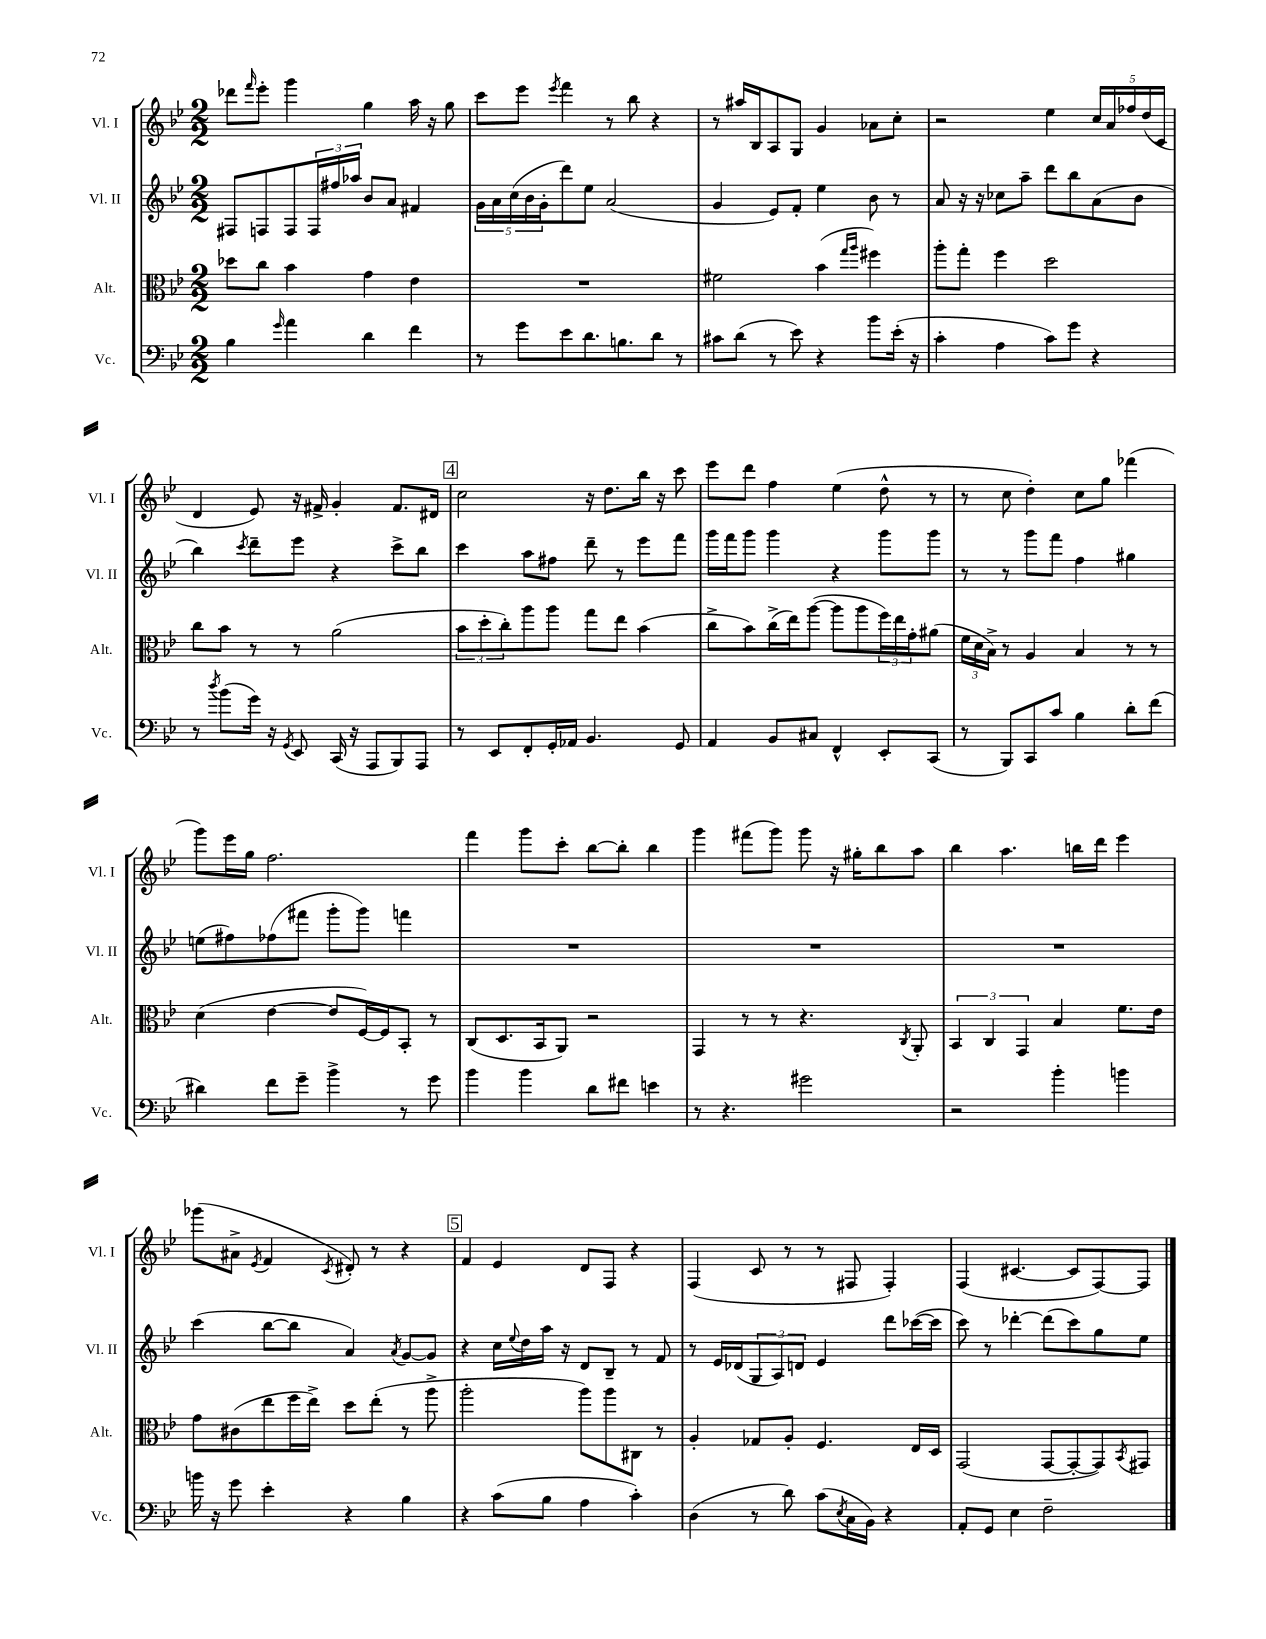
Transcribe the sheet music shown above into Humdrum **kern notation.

**kern	**kern	**kern	**kern
*part4	*part3	*part2	*part1
*staff4	*staff3	*staff2	*staff1
*I"Vc.	*I"Alt.	*I"Vl. II	*I"Vl. I
*I'Vc.	*I'Alt.	*I'Vl. II	*I'Vl. I
*clefF4	*clefC3	*clefG2	*clefG2
*k[b-e-]	*k[b-e-]	*k[b-e-]	*k[b-e-]
*M2/2	*M2/2	*M2/2	*M2/2
=58	=58	=58	=58
4B-\	8dd-X\L	8F#X/L	8ddd-X\L
.	.	.	16qqfff/
.	8cc\J	8Fn/	8eee-'\J
16qqg/	.	.	.
4a\	4b-\	8F/	4ggg\
.	.	24F/L	.
.	.	24ff#X/	.
.	.	24aa-X/JJ	.
4d\	4g\	8b-/L	4gg\
.	.	8a/J	.
4f\	4e-\	4f#X/	16aa\
.	.	.	16r
.	.	.	8gg\
=59	=59	=59	=59
8r	1r	20g\LL	8ccc\L
.	.	20a\	.
.	.	(20cc\	.
8g\L	.	.	8eee-\J
.	.	20b-\	.
.	.	20g'\J	.
.	.	.	8qeee-/
8e-\	.	8ddd\)	4fff\
8.d\	.	8ee-\J	.
.	.	(2a/	8r
8.Bn\	.	.	.
.	.	.	8bb-\
8d\J	.	.	4r
8r	.	.	.
=60	=60	=60	=60
8c#X\L	2f#X\	4g/	8r
(8d\J	.	.	16aa#X/LL
.	.	.	16B-/J
8r	.	8e-/L)	8A/
8e-\)	.	8f'/J	8G/J
4r	(4b-\	4ee-\	4g/
.	16qqgg/LL	.	.
.	16qqaa/JJ	.	.
8b-\L	4ff#X\)	8b-\	8a-X\L
(16e-'\Jk	.	8r	8cc'\J
16r	.	.	.
=61	=61	=61	=61
4c'\	8aa'\L	8a/	2r
.	8gg'\J	16r	.
.	.	16r	.
4A\	4ff\	8cc-X\L	.
.	.	8aa~\J	.
8c\L)	2dd\	8ddd\L	4ee-\
8g\J	.	8bb-\	.
4r	.	(8a\	20cc/LL
.	.	.	20a/
.	.	.	20ff-X/
.	.	8b-\J	.
.	.	.	(20dd/
.	.	.	20c/JJ
!!LO:LB:g=z
=62	=62	=62	=62
8r	8cc\L	4bb-\)	4d/
8qdd/	.	.	.
(8b-\L	8b-\J	.	.
.	.	8qccc/	.
16g\Jk)	8r	8ddd~\L	8e-/)
16r	.	.	.
8qGG/	.	.	.
8EE-/	8r	8eee-\J	16r
.	.	.	16f#X^/
(16CC/	(2a\	4r	4g'/
16r	.	.	.
8AAA/L	.	.	.
8BBB-/)	.	8ccc^\L	8.f#/L
8AAA/J	.	8bb-\J	.
.	.	.	16d#X/Jk
!!LO:REH:place=s1:t=4
=63	=63	=63	=63
8r	12b-\L	4ccc\	2cc\
.	12dd'\	.	.
8EE-/L	.	.	.
.	12cc'\)	.	.
8FF'/	8aa\	8aa\L	.
16GG'/L	8aa\J	8ff#X\J	.
16AA-X/JJ	.	.	.
4.BB-/	8gg\L	8ddd~\	16r
.	.	.	8.dd\L
.	8ee-\J	8r	.
.	(4b-\	8eee-\L	16bb-\Jk
.	.	.	16r
8GG/	.	8fff\J	8ccc\
=64	=64	=64	=64
4AA/	8cc^\L	16ggg\LL	8eee-\L
.	.	16fff\J	.
.	8b-\)	8ggg\J	8ddd\J
8BB-/L	(16cc^\L	4ggg\	4ff\
.	16ee-\J)	.	.
8C#X/J	([8aa\J	.	.
4FF^^/	8aa\L]	4r	(4ee-\
.	8aa\	.	.
8EE-'/L	24ff\L)	8ggg\L	8dd^^\
.	24ee-\	.	.
.	24g'\J	.	.
(8CC/J	(8a#X\J	8ggg\J	8r
=65	=65	=65	=65
8r	24f\LL	8r	8r
.	24d\	.	.
.	24B-^\JJ)	.	.
8BBB-/L)	8r	8r	8cc\
8CC/	4A/	8ggg\L	4dd'\)
8c/J	.	8fff\J	.
4B-\	4B-/	4ff\	8cc\L
.	.	.	8gg\J
8d'\L	8r	4gg#X\	(4fff-X\
(8f\J	8r	.	.
!!LO:LB:g=z
=66	=66	=66	=66
4d#X\)	(4d\	(8een\L	8ggg\L)
.	.	8ff#X\)	16eee-\L
.	.	.	16gg\JJ
8f\L	[4e-\	(8ff-X\	2.ff\
8g~\J	.	8fff#X\J	.
4b-^\	8e-/L]	8ggg'\L	.
.	[16F/L)	8ggg\J)	.
.	16F/J]	.	.
8r	8BB-'/J	4fffn\	.
8g\	8r	.	.
=67	=67	=67	=67
4b-\	(8C/L	1r	4fff\
.	8.D/	.	.
4b-\	.	.	8ggg\L
.	16BB-/k	.	.
.	8AA/J)	.	8ccc'\J
8d\L	2r	.	[8bb-\L
8f#X\J	.	.	8bb-'\J]
4en\	.	.	4bb-\
=68	=68	=68	=68
8r	4GG/	1r	4ggg\
4.r	.	.	.
.	8r	.	(8fff#X\L
.	8r	.	8ggg\J)
2g#X\	4.r	.	8ggg\
.	.	.	16r
.	.	.	16gg#X'\KL
.	.	.	8bb-\
.	8qC/	.	.
.	8AA'/	.	8aa\J
=69	=69	=69	=69
2r	6BB-/	1r	4bb-\
.	6C/	.	.
.	.	.	4.aa\
.	6GG/	.	.
4b-'\	4B-/	.	.
.	.	.	16bbn\LL
.	.	.	16ddd\JJ
4bn\	8.f\L	.	4eee-\
.	16e-\Jk	.	.
!!LO:LB:g=z
=70	=70	=70	=70
16bn\	8g\L	(4ccc\	(8ggg-X\L
16r	.	.	.
8g\	(8c#X\	.	8a#X^\J
.	.	.	8qe-/
4e-'\	8ee-\	[8bb-\L	4f/
.	16ff\L	8bb-\J]	.
.	16ee-^\JJ)	.	.
.	.	.	8qc/
4r	8dd\L	4a/)	8d#X'/)
.	(8ee-'\J	.	8r
.	.	8qa/	.
4B-\	8r	[8g/L	4r
.	8aa^\	8g/J]	.
!!LO:REH:place=s1:t=5
=71	=71	=71	=71
4r	2aa'\	4r	4f/
(8c\L	.	16cc\LL	4e-/
.	.	8qqee-/	.
.	.	16dd\	.
8B-\J	.	16aa\JJ	.
.	.	16r	.
4A\	8aa\L)	8d/L	8d/L
.	8aa\	8B-~/J	8F/J
4c'\)	8C#X\J	8r	4r
.	8r	8f/	.
=72	=72	=72	=72
(4D\	4A'/	8r	(4F/
.	.	16e-/LL	.
.	.	(16d-X/J	.
8r	8G-X/L	12G/	8c/
.	.	12A/)	.
8d\)	8A'/J	.	8r
.	.	12dn/J	.
(8c\L	4.F/	4e-/	8r
8qE-/	.	.	.
16C\L	.	.	8F#X/
16BB-\JJ)	.	.	.
4r	.	8ddd\L	4F#'/)
.	16E-/LL	([16ccc-X\L	.
.	16D/JJ	16ccc-\JJ]	.
=73	=73	=73	=73
8AA'/L	(2GG/	8ccc\)	(4F/
8GG/J	.	8r	.
4E-\	.	[4ddd-X'\	[4.c#X/
2F~\	[8GG/L	(8ddd-\L]	.
.	8GG'/_	8ccc\)	8c#/L]
.	8GG/])	8gg\	[8F/)
.	8qBB-/	.	.
.	8GG#X/J	8ee-\J	8F/J]
==	==	==	==
*-	*-	*-	*-
